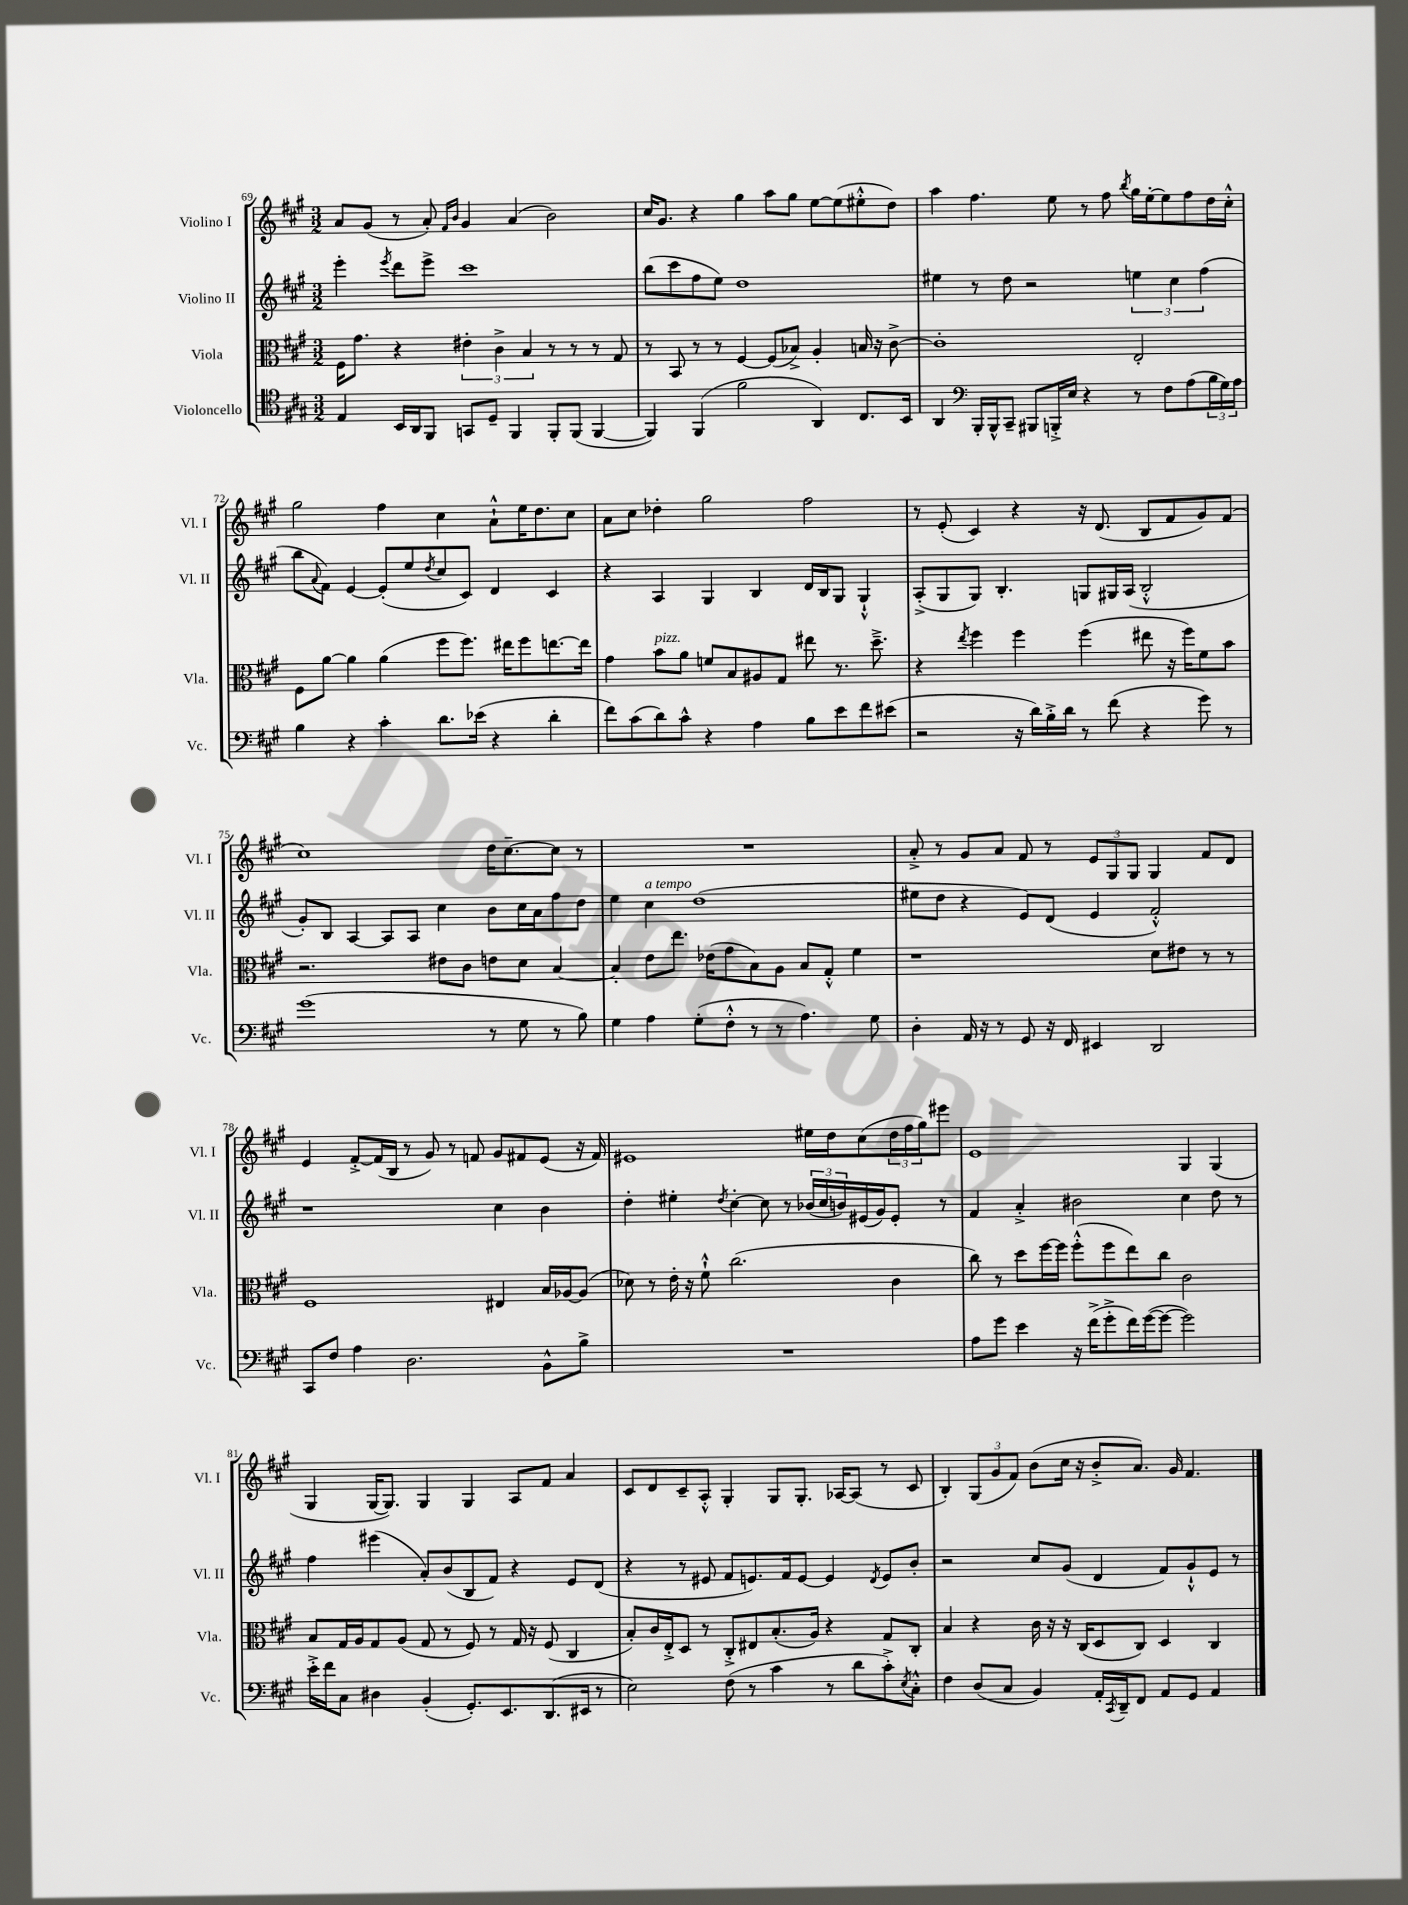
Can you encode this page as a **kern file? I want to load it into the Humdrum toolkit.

**kern	**kern	**kern	**kern
*part4	*part3	*part2	*part1
*staff4	*staff3	*staff2	*staff1
*I"Violoncello	*I"Viola	*I"Violino II	*I"Violino I
*I'Vc.	*I'Vla.	*I'Vl. II	*I'Vl. I
*clefC4	*clefC3	*clefG2	*clefG2
*k[f#c#g#]	*k[f#c#g#]	*k[f#c#g#]	*k[f#c#g#]
*M3/2	*M3/2	*M3/2	*M3/2
=69	=69	=69	=69
4E/	16F#\KL	4eee'\	8a/L
.	8.g#\J	.	.
.	.	.	(8g#/J
.	.	8qeee/	.
16BB/LL	4r	8ddd\L	8r
16AA/J	.	.	.
8FF#/J	.	8eee^\J	8a'/)
.	.	.	16qqf#/LL
.	.	.	16qqb/JJ
8GGn/L	6e#X'\	1ccc#	4g#/
8D~/J	.	.	.
.	6c#^\	.	.
4FF#/	.	.	(4a/
.	6B/	.	.
8FF#'/L	8r	.	2b\)
(8FF#/J	8r	.	.
[4FF#/	8r	.	.
.	8G#/	.	.
=70	=70	=70	=70
4FF#/])	8r	(8bb\L	16cc#/KL
.	.	.	8.g#/J
.	8BB/	8ccc#\	.
(4FF#/	8r	8ff#\	4r
.	8r	8ee\J)	.
2f#\	[4F#/	1dd	4gg#\
.	(8F#/L]	.	8aa\L
.	8B-X^/J)	.	8gg#\J
4AA/)	4A'/	.	[8ee\L
.	.	.	(8ee\]
8.C#/L	16Bn/	.	8ee#X'^^\
.	16r	.	.
.	[8c#^\	.	8dd\J)
16BB/Jk	.	.	.
=71	=71	=71	=71
4AA/	1c#']	4ee#X\	4aa\
*clefF4	*	*	*
16BBB'/LL	.	8r	4.ff#\
16BBB^^/J	.	.	.
8CC#~/J	.	8dd\	.
8BBB#X/L	.	2r	.
16BBBn'^/L	.	.	8ee\
16E/JJ	.	.	.
4r	.	.	8r
.	.	.	8ff#\
.	.	.	8qbb/
8r	2E'/	6een\	16gg#\LL
.	.	.	[16ee'\J
8F#\L	.	.	8ee\]
.	.	6cc#\	.
(8A\	.	.	8ff#\
.	.	(6ff#\	.
24B\L	.	.	16dd\L
24G#\)	.	.	.
.	.	.	16cc#'^^\JJ
24A\JJ	.	.	.
!!LO:LB:g=z
=72	=72	=72	=72
4B\	8F#\L	8bb\L	2gg#\
.	.	8qqa/	.
.	[8a\J	8f#\J)	.
4r	4a\]	[4e/	.
4c#'\	(4a\	(8e'/L]	4ff#\
.	.	8ee/	.
.	.	8qdd/	.
8.d\L	8ff#\L	8cc#/	4cc#\
.	8.ff#\J)	8c#/J)	.
(16e-X\Jk	.	.	.
4r	.	4d/	8a`^^\L
.	16ee#X\KL	.	.
.	8ff#\	.	16ee\K
.	.	.	8.dd\
4d'\	[8.een\	4c#/	.
.	.	.	8cc#\J
.	16ee\Jk]	.	.
=73	=73	=73	=73
8f#\L)	4g#\	4r	8a\L
(8c#\	.	.	8cc#\J
!	!LO:TX:a:i:t=pizz.	!	!
8d\)	8b\L	4A/	4dd-X'\
8c#^^\J	8a\J	.	.
4r	8fn/L	4G#/	2gg#\
.	8B/	.	.
4A\	8A#X/	4B/	.
.	8G#/J	.	.
8B\L	8ee#X\	16d/LL	2ff#\
.	.	16B/J	.
8e\	8.r	8G#/J	.
8f#\	.	4G#`^^/	.
.	8.dd~^\	.	.
(8e#X\J	.	.	.
=74	=74	=74	=74
2r	4r	(8A'^/L	8r
.	.	8G#/	(8e'/
.	8qee/	.	.
.	4ff#\	8G#/J)	4c#/)
.	.	4.B'/	.
16r	4ff#\	.	4r
16d\LL)	.	.	.
16B'^\	.	.	.
16d\JJ	.	.	.
8r	(4ff#\	8Gn/L	16r
.	.	.	(8.d/
(8f#\	.	16G#X/L	.
.	.	(16A/JJ	.
4r	8ee#X\	2B'^^/	8B/L
.	16r	.	8f#/
.	16ff#\KL)	.	.
8g#\)	8f#\	.	8g#/)
8r	8b\J	.	(8f#/J
!!LO:LB:g=z
=75	=75	=75	=75
(1g#	2.r	8g#'/L)	1cc#)
.	.	8B/J	.
.	.	[4A/	.
.	.	8A/L]	.
.	.	8A/J	.
.	8e#X\L	4cc#\	.
.	8c#\J	.	.
8r	8en\L	8b\L	16dd\KL
.	.	.	[8.cc#~\
8G#\	8d\J	16cc#\L	.
.	.	16a\J	.
8r	[4B/	8ff#\	8cc#\J]
8B\)	.	8dd\J	8r
=76	=76	=76	=76
4G#\	4B'/]	4ee\	1.r
!	!	!LO:TX:a:i:t=a tempo	!
4A\	8e\L	4cc#\	.
.	8.ee\J	.	.
(8G#'\L	.	(1dd	.
.	(16e-X\KL	.	.
8F#'^^\J	8g#\	.	.
8r	8B\)	.	.
8r	8A\J	.	.
4.A\)	8B/L	.	.
.	8G#'^^/J	.	.
.	4f#\	.	.
8G#\	.	.	.
=77	=77	=77	=77
4D'\	1r	8ee#X\L	8a'^/
.	.	8dd\J	8r
16AA/	.	4r	8g#/L
16r	.	.	.
8r	.	.	8a/J
8GG#/	.	8e/L)	8f#/
16r	.	(8d/J	8r
16FF#/	.	.	.
4EE#X/	.	4e/	12e/L
.	.	.	12G#/
.	.	.	12G#/J
2DD/	8d\L	2f#'^^/)	4G#/
.	8e#X\J	.	.
.	8r	.	8f#/L
.	8r	.	8d/J
!!LO:LB:g=z
=78	=78	=78	=78
8CC#/L	1F#	1r	4e/
8F#/J	.	.	.
4A\	.	.	[8f#'^/L
.	.	.	(16f#/L]
.	.	.	16B/JJ
2.D\	.	.	8r
.	.	.	8g#/)
.	.	.	8r
.	.	.	8fn/
.	4E#X/	4cc#\	8g#/L
.	.	.	8f#X/
8BB^^\L	16B/LL	4b\	(8e/J
.	[16A-X/J	.	.
8B^\J	(8A-/J]	.	16r
.	.	.	16f#/)
=79	=79	=79	=79
1.r	8d-X\)	4dd'\	1e#X
.	8r	.	.
.	16e'\	4ee#X'\	.
.	16r	.	.
.	8f#`^^\	.	.
.	.	8qdd/	.
.	(2.cc#\	[4cc#'\	.
.	.	8cc#\]	.
.	.	8r	.
.	.	(24b-X/LL	16ee#X\LL
.	.	24cc#/	.
.	.	.	16dd\J
.	.	24bn/)	.
.	.	(16e#X/	(8cc#\
.	.	16g#/J)	.
.	4c#\	8e#'/J	24dd\L
.	.	.	24ff#\
.	.	.	24gg#\J)
.	.	8r	8eee#X\J
=80	=80	=80	=80
8A\L	8cc#\)	4f#/	1e
8g#\J	8r	.	.
4e\	8dd\L	4a'^/	.
.	[16ff#\L	.	.
.	16ff#\JJ]	.	.
16r	(8ff#'^^\L	2b#X\	.
(16f#^\KL	.	.	.
8g#'^\	8ff#\	.	.
16f#\L)	8ee\)	.	.
([16g#\J	.	.	.
8g#\J_	8cc#\J	.	.
2g#\])	2c#\	4cc#\	4G#/
.	.	8dd\	(4G#/
.	.	8r	.
!!LO:LB:g=z
=81	=81	=81	=81
16e'^\LL	8B/L	4ff#\	4G#/
16f#\J	.	.	.
8C#\J	16G#/L	.	.
.	16A/J	.	.
4D#X\	8G#/	(4eee#X\	[16G#/KL
.	.	.	8.G#/J])
.	(8A/J	.	.
(4BB'/	8G#/	8a'/L)	4G#/
.	8r	(8b/	.
8.GG#'/L)	8F#/)	8B/	4G#/
.	8r	8f#/J)	.
8.EE/	.	.	.
.	16G#/	4r	8A/L
.	16r	.	.
(8.DD/	(8F#/	.	8f#/J
.	4C#/	8e/L	4a/
16EE#X/Jk	.	.	.
8r	.	(8d/J	.
=82	=82	=82	=82
2E\)	8B'/L)	4r	8c#/L
.	16c#/L	.	8d/
.	16E'^/J	.	.
.	8D/J	8r	8c#~/
.	8r	8e#X/	8A'^^/J
(8F#\	8C#'^/L	8f#/L	4G#'/
8r	8E#X/	8.en/)	.
4c#\	(8.B'/	.	8G#/L
.	.	16f#/k	.
.	.	[8e/J	8.G#'/J
.	16A/Jk)	.	.
8r	4r	4e/]	.
.	.	.	[16A-X/KL
8d\L	.	.	(8A-/J]
.	.	8qd/	.
8c#'^\)	8G#/L	8e/L	8r
8qE/	.	.	.
8C#'^^\J	8C#'/J	8b'/J	8c#/
=83	=83	=83	=83
4F#\	4B/	2r	4B'/)
(8D/L	4r	.	(12G#/L
.	.	.	12g#/
8C#/J	.	.	.
.	.	.	12f#/J)
4BB/)	16c#\	8cc#/L	(8b\L
.	16r	.	.
.	16r	(8g#/J	16cc#\Jk
.	(16C#/KL	.	16r
16AA'/LL	8D/	4d/	8b'^/L
8qCC#/	.	.	.
16DD~/J	.	.	.
8FF#/J	8C#/J)	.	8.a/J)
8AA/L	4D/	8f#/L)	.
.	.	.	16g#/
8GG#/J	.	8g#`^^/	4.f#/
4AA/	4C#/	8e/J	.
.	.	8r	.
==	==	==	==
*-	*-	*-	*-
